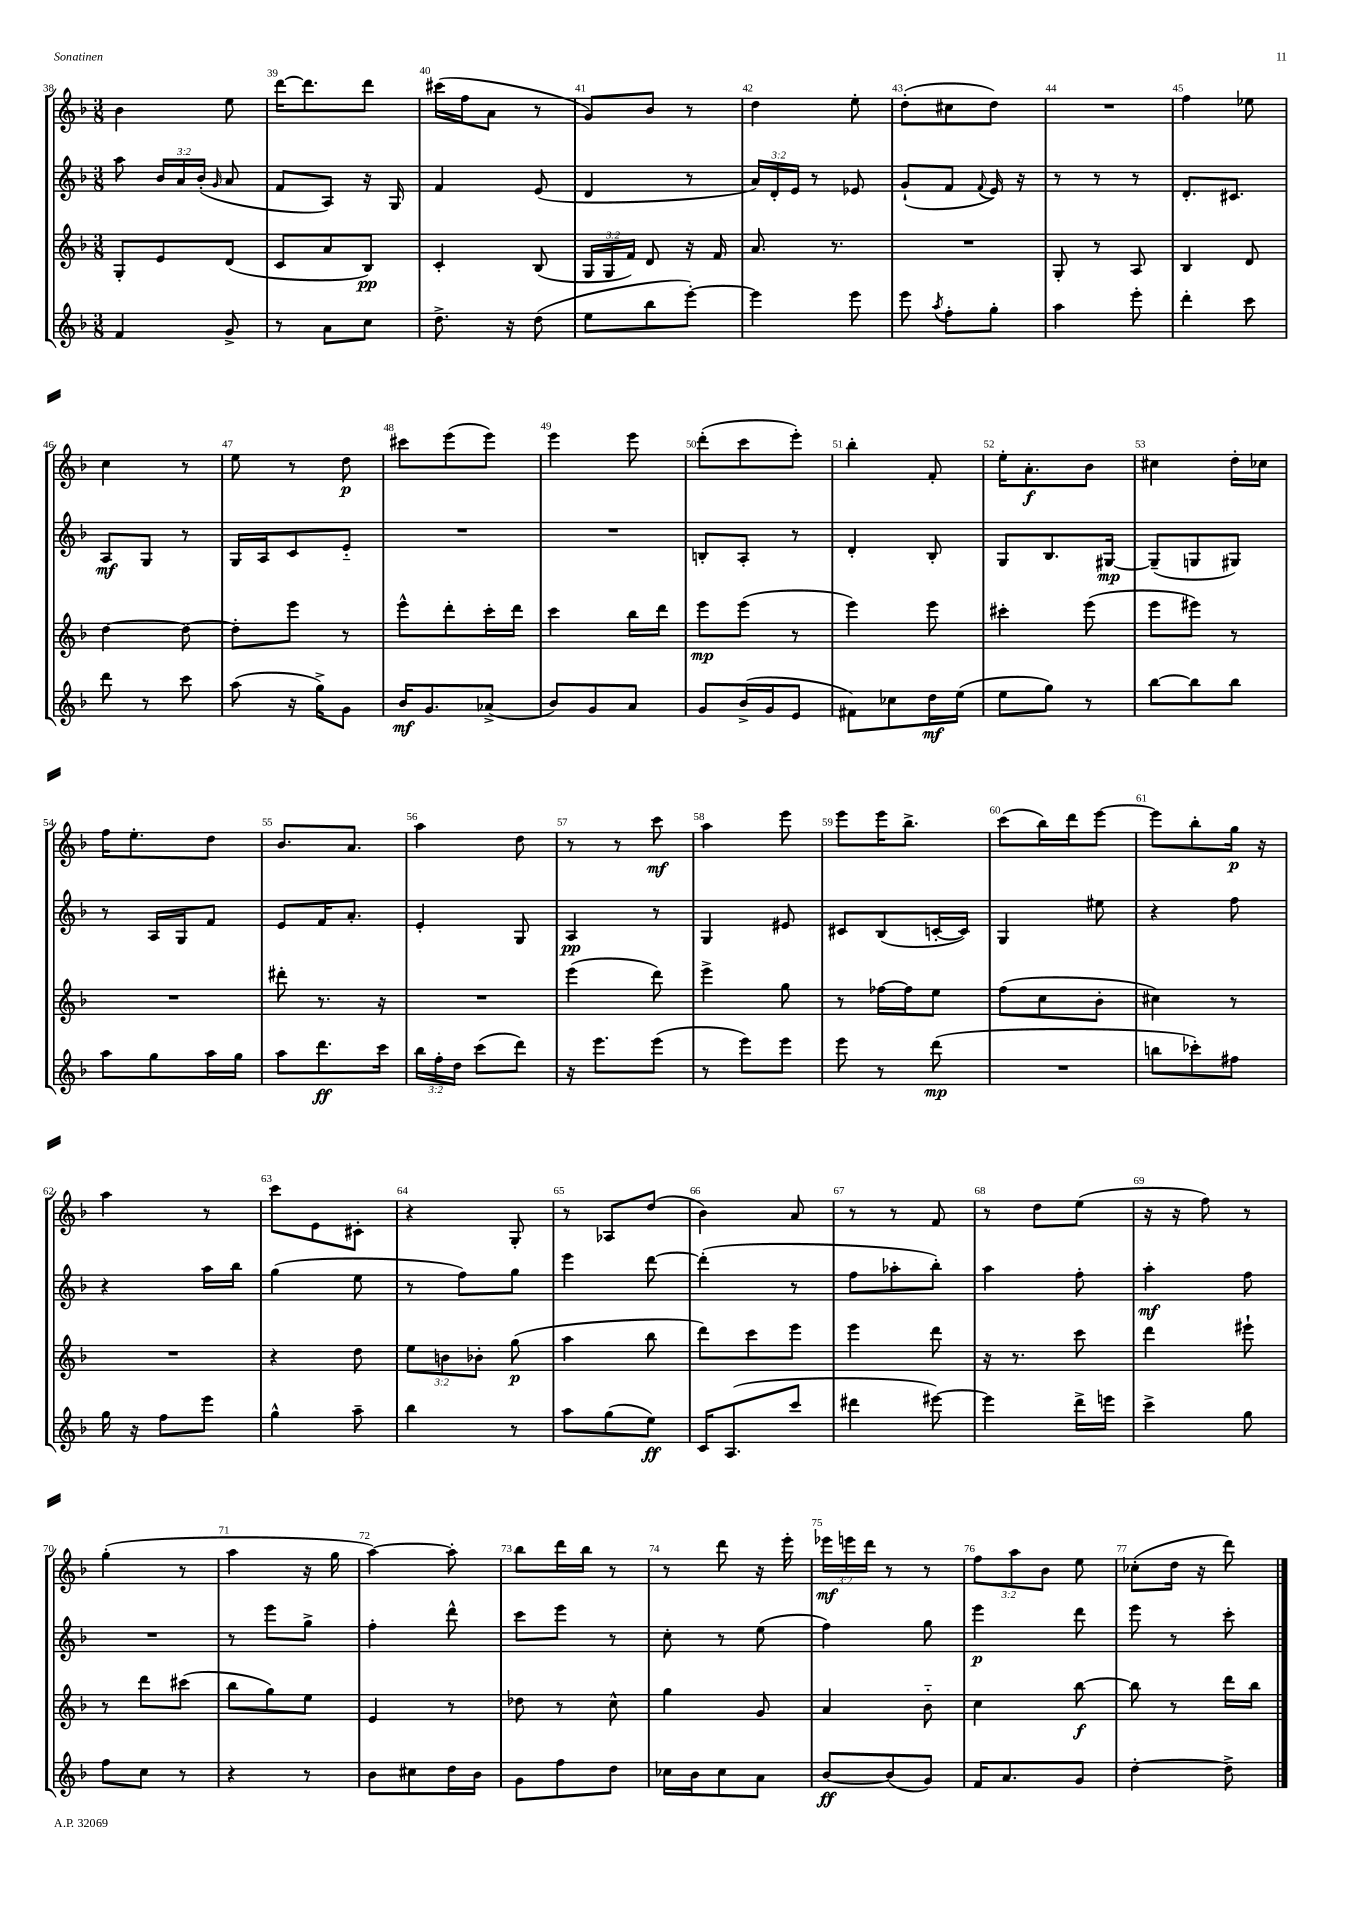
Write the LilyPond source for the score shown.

<<
\new StaffGroup <<
\new Staff = "s0" {
    \clef treble \key f \major \numericTimeSignature \time 3/8 \override Staff.TupletNumber.text = #tuplet-number::calc-fraction-text
    \autoBeamOff bes'4 e''8 |
    d'''16[~ d'''8. d'''8] |
    cis'''16[( f''16 a'8] r8 |
    g'8[) bes'8] r8 |
    d''4 e''8-. |
    d''8[-.( cis''8 d''8]) |
    R4. |
    f''4 ees''8 |
    c''4 r8 |
    e''8 r8 d''8\p |
    cis'''8[ e'''8( e'''8]) |
    e'''4 e'''8 |
    d'''8[-.( c'''8 e'''8]-.) |
    bes''4-. f'8-. |
    e''16[-. a'8.-.\f bes'8] |
    cis''4 d''16[-. ces''16] |
    f''16[ e''8.-. d''8] |
    bes'8.[ a'8.] |
    a''4 d''8 |
    r8 r8 c'''8\mf |
    a''4 e'''8 |
    e'''8[ e'''16 bes''8.]-> |
    c'''8[( bes''16) d'''16 e'''8]~ |
    e'''8[ bes''8-. g''16]\p r16 |
    a''4 r8 |
    c'''8[ e'8 cis'8]-. |
    r4 g8-. |
    r8 aes8[ d''8]( |
    bes'4) a'8 |
    r8 r8 f'8 |
    r8 d''8[ e''8]( |
    r16 r16 f''8) r8 |
    g''4-.( r8 |
    a''4 r16 g''16 |
    a''4~) a''8-. |
    bes''8[ d'''16 bes''16] r8 |
    r8 d'''8 r16 e'''16-. |
    \tuplet 3/2 { ees'''16[\mf e'''16 d'''16] } r8 r8 |
    \tuplet 3/2 { f''8[ a''8 bes'8] } e''8 |
    ces''8[-.( d''16] r16 d'''8) \bar "|." |
}
\new Staff = "s1" {
    \clef treble \key f \major \numericTimeSignature \time 3/8 \override Staff.TupletNumber.text = #tuplet-number::calc-fraction-text
    \autoBeamOff a''8 \tuplet 3/2 { bes'16[ a'16 bes'16]-.( } \grace { g'16 } a'8 |
    f'8[ a8]) r16 g16 |
    f'4 e'8( |
    d'4 r8 |
    \tuplet 3/2 { a'16[) d'16-. e'16] } r8 ees'8 |
    g'8[-!( f'8] \appoggiatura { f'8 } e'16) r16 |
    r8 r8 r8 |
    d'8.[-. cis'8.] |
    a8[\mf g8] r8 |
    g16[ a16 c'8 e'8]-_ |
    R4. |
    R4. |
    b8[-. a8]-. r8 |
    d'4-. bes8-. |
    g8[ bes8. gis16]~\mp |
    gis8[--( g8 gis8]) |
    r8 a16[ g16 f'8] |
    e'8[ f'16 a'8.]-. |
    e'4-. g8 |
    a4\pp r8 |
    g4 eis'8 |
    cis'8[ bes8( c'16~-. c'16]) |
    g4 eis''8 |
    r4 f''8 |
    r4 a''16[ bes''16] |
    g''4( e''8 |
    r8 f''8[) g''8] |
    e'''4 d'''8~ |
    d'''4-.( r8 |
    f''8[ aes''8-. bes''8]-.) |
    a''4 f''8-. |
    a''4-.\mf f''8 |
    R4. |
    r8 e'''8[ g''8]-> |
    f''4-. d'''8-^ |
    c'''8[ e'''8] r8 |
    c''8-. r8 e''8( |
    f''4) g''8 |
    e'''4\p d'''8 |
    e'''8 r8 c'''8-. \bar "|." |
}
\new Staff = "s2" {
    \clef treble \key f \major \numericTimeSignature \time 3/8 \override Staff.TupletNumber.text = #tuplet-number::calc-fraction-text
    \autoBeamOff g8[-. e'8 d'8]( |
    c'8[ a'8 bes8]\pp) |
    c'4-. bes8( |
    \tuplet 3/2 { g16[ g16 f'16]) } d'8 r16 f'16 |
    a'8. r8. |
    R4. |
    g8-. r8 a8 |
    bes4 d'8 |
    d''4~ d''8~ |
    d''8[-. e'''8] r8 |
    e'''8[-^ d'''8-. c'''16-. d'''16] |
    c'''4 bes''16[ d'''16] |
    e'''8[\mp e'''8]( r8 |
    e'''4) e'''8 |
    cis'''4-. e'''8( |
    e'''8[ eis'''8]) r8 |
    R4. |
    dis'''8-. r8. r16 |
    R4. |
    e'''4( d'''8) |
    e'''4-> g''8 |
    r8 fes''16[~ fes''16 e''8] |
    f''8[( c''8 bes'8]-. |
    cis''4) r8 |
    R4. |
    r4 d''8 |
    \tuplet 3/2 { e''8[ b'8 bes'8]-. } g''8\p( |
    a''4 bes''8 |
    d'''8[) c'''8 e'''8] |
    e'''4 d'''8 |
    r16 r8. c'''8 |
    d'''4 eis'''8-! |
    r8 d'''8[ cis'''8]( |
    bes''8[ g''8) e''8] |
    e'4 r8 |
    des''8 r8 c''8-^ |
    g''4 g'8 |
    a'4 bes'8-_ |
    c''4 bes''8~\f |
    bes''8 r8 d'''16[ bes''16] \bar "|." |
}
\new Staff = "s3" {
    \clef treble \key f \major \numericTimeSignature \time 3/8 \override Staff.TupletNumber.text = #tuplet-number::calc-fraction-text
    \autoBeamOff f'4 g'8-> |
    r8 a'8[ c''8] |
    d''8.-> r16 d''8( |
    e''8[ bes''8 e'''8]~-.) |
    e'''4 e'''8 |
    e'''8 \acciaccatura { a''8 } f''8[-. g''8]-. |
    a''4 e'''8-. |
    d'''4-. c'''8 |
    d'''8 r8 c'''8 |
    a''8( r16 g''16[->) g'8] |
    bes'16[\mf g'8. aes'8]->( |
    bes'8[) g'8 a'8] |
    g'8[ bes'16->( g'16 e'8] |
    fis'8[) ces''8 d''16\mf e''16]( |
    e''8[ g''8]) r8 |
    bes''8[~ bes''8 bes''8] |
    a''8[ g''8 a''16 g''16] |
    a''8[ d'''8.\ff c'''16] |
    \tuplet 3/2 { bes''16[ f''16-. d''16] } c'''8[( d'''8]) |
    r16 e'''8.[ e'''8]( |
    r8 e'''8[) e'''8] |
    e'''8 r8 d'''8\mp( |
    R4. |
    b''8[ ces'''8-.) fis''8] |
    g''16 r16 f''8[ e'''8] |
    g''4-^ a''8-- |
    bes''4 r8 |
    a''8[ g''8( e''8]\ff) |
    c'16[ a8.( c'''8] |
    dis'''4 eis'''8~) |
    eis'''4 d'''16[-> e'''16] |
    c'''4-> g''8 |
    f''8[ c''8] r8 |
    r4 r8 |
    bes'8[ cis''8 d''16 bes'16] |
    g'8[ f''8 d''8] |
    ces''16[ bes'16 ces''8 a'8] |
    bes'8[~\ff bes'8( g'8]) |
    f'16[ a'8. g'8] |
    d''4~-. d''8-> \bar "|." |
}
>>
>>
\layout { \context { \Score currentBarNumber = #38 \override BarNumber.break-visibility = ##(#f #t #t) barNumberVisibility = #all-bar-numbers-visible } }
